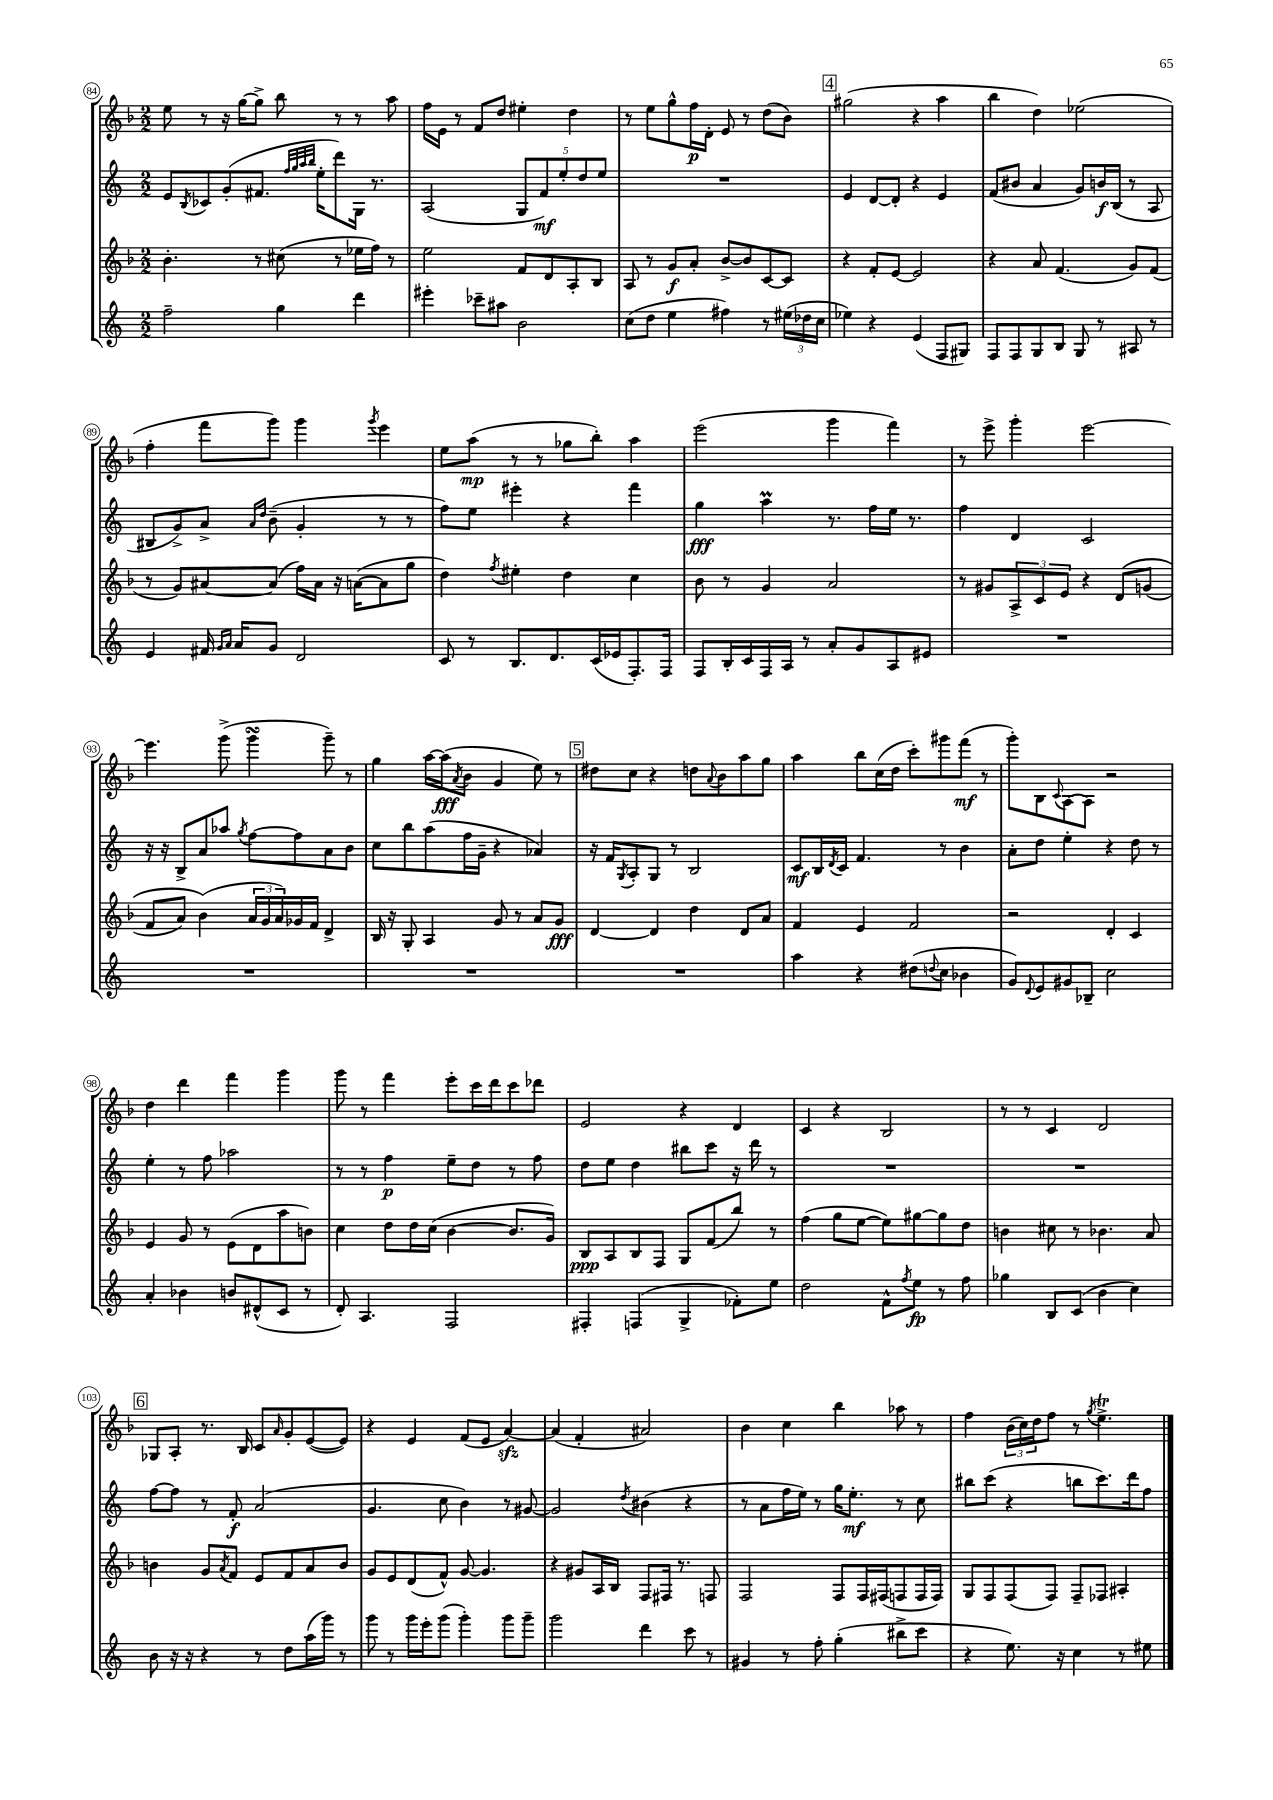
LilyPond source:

<<
\new StaffGroup <<
\new Staff = "s0" {
    \clef treble \key f \major \numericTimeSignature \time 2/2
    e''8 r8 r16 g''16~ g''8-> bes''8 r8 r8 a''8 |
    f''16 e'16 r8 f'8 d''8 eis''4-. d''4 |
    r8 e''8 g''8-^ f''16\p d'16-. e'8 r8 d''8( bes'8) |
    \mark \markup { \box "4" } gis''2( r4 a''4 |
    bes''4 d''4) ees''2( |
    f''4-. f'''8 g'''8) g'''4 \acciaccatura { g'''8 } e'''4 |
    e''8 a''8\mp( r8 r8 ges''8 bes''8-.) a''4 |
    e'''2( g'''4 f'''4) |
    r8 e'''8-> g'''4-. e'''2~ |
    e'''4. g'''8->( g'''4\turn g'''8--) r8 |
    g''4 a''16~ a''16\fff( \acciaccatura { a'8 } bes'8 g'4 e''8) r8 |
    \mark \markup { \box "5" } dis''8 c''8 r4 d''8 \appoggiatura { a'8 } bes'8 a''8 g''8 |
    a''4 bes''8 c''16( d''16 c'''8-.) gis'''8 f'''8\mf( r8 |
    g'''8-.) bes8 \appoggiatura { c'8 } a8~ a8 r2 |
    d''4 d'''4 f'''4 g'''4 |
    g'''8 r8 f'''4 e'''8-. c'''16 d'''16 c'''8 des'''8 |
    e'2 r4 d'4 |
    c'4 r4 bes2 |
    r8 r8 c'4 d'2 |
    \mark \markup { \box "6" } ges8 a8-. r8. bes16 c'8 \grace { a'16 } g'8-. e'8~( e'8) |
    r4 e'4 f'8( e'8 a'4~\sfz) |
    a'4( f'4-. ais'2) |
    bes'4 c''4 bes''4 aes''8 r8 |
    f''4 \tuplet 3/2 { bes'16( c''16) d''16 } f''8 r8 \acciaccatura { g''8 } e''4.->\trill \bar "|." |
}
\new Staff = "s1" {
    \clef treble \key c \major \numericTimeSignature \time 2/2
    e'8 \acciaccatura { b8 } ces'8 g'8-.( fis'8. \grace { f''32 g''32 a''32 b''32 } e''16-. d'''8) g16 r8. |
    a2( \tuplet 5/4 { g8 f'8\mf) e''8-. d''8 e''8 } |
    R1 |
    \mark \markup { \box "4" } e'4 d'8~ d'8-. r4 e'4 |
    f'8( bis'8 a'4 g'8) b'16\f b16( r8 a8 |
    bis8 g'8->) a'8-> \grace { a'16 d''16 } b'8--( g'4-. r8 r8 |
    f''8) e''8 eis'''4-. r4 f'''4 |
    g''4\fff a''4\prall r8. f''16 e''16 r8. |
    f''4 d'4 c'2 |
    r16 r16 b8-> a'8 aes''8 \acciaccatura { g''8 } f''8~ f''8 a'8 b'8 |
    c''8 b''8 a''8( f''16 g'16-- r4 aes'4) |
    \mark \markup { \box "5" } r16 f'16 \acciaccatura { g8 } a8-. g8 r8 b2 |
    c'8\mf b16 \acciaccatura { d'8 } c'16 f'4. r8 b'4 |
    a'8-. d''8 e''4-. r4 d''8 r8 |
    e''4-. r8 f''8 aes''2 |
    r8 r8 f''4\p e''8-- d''8 r8 f''8 |
    d''8 e''8 d''4 bis''8 c'''8 r16 d'''16 r8 |
    R1 |
    R1 |
    \mark \markup { \box "6" } f''8~ f''8 r8 f'8-.\f a'2( |
    g'4. c''8 b'4) r8 gis'8~ |
    gis'2 \acciaccatura { d''8 } bis'4( r4 |
    r8 a'8 f''16 e''16) r8 g''16 e''8.-.\mf r8 c''8 |
    bis''8 c'''8( r4 b''8 c'''8.) d'''16 f''8 \bar "|." |
}
\new Staff = "s2" {
    \clef treble \key f \major \numericTimeSignature \time 2/2
    bes'4.-. r8 cis''8( r8 ees''16 f''16) r8 |
    e''2 f'8 d'8 a8-. bes8 |
    a8 r8 g'8\f a'8-. bes'8~-> bes'8 c'8~ c'8 |
    \mark \markup { \box "4" } r4 f'8-. e'8~ e'2 |
    r4 a'8 f'4.( g'8) f'8( |
    r8 g'8) ais'8~ ais'8( f''16) ais'16 r16 a'16~( a'8 g''8 |
    d''4) \acciaccatura { f''8 } eis''4-. d''4 c''4 |
    bes'8 r8 g'4 a'2 |
    r8 gis'8 \tuplet 3/2 { a8-> c'8 e'8 } r4 d'8\( g'8( |
    f'8 a'8) bes'4(\) \tuplet 3/2 { a'16 g'16 a'16) } ges'16 f'16 d'4-> |
    bes16 r16 g8-. a4 g'8 r8 a'8 g'8\fff |
    \mark \markup { \box "5" } d'4~ d'4 d''4 d'8 a'8 |
    f'4 e'4 f'2 |
    r2 d'4-. c'4 |
    e'4 g'8 r8 e'8( d'8 a''8 b'8) |
    c''4 d''8 d''16 c''16( bes'4~ bes'8. g'16) |
    bes8\ppp a8 bes8 f8 g8 f'8( bes''8) r8 |
    f''4( g''8 e''8~ e''8) gis''8~ gis''8 d''8 |
    b'4 cis''8 r8 bes'4. a'8 |
    \mark \markup { \box "6" } b'4 g'8 \acciaccatura { a'8 } f'8 e'8 f'8 a'8 b'8 |
    g'8 e'8 d'8( f'8-^) g'8~ g'4. |
    r4 gis'8 a16 bes16 f8 fis16 r8. f8 |
    f2 f8 f16 fis16( f8 f16 f16) |
    g8 f8 f8( f8) f8-- fes8 ais4-. \bar "|." |
}
\new Staff = "s3" {
    \clef treble \key c \major \numericTimeSignature \time 2/2
    f''2-- g''4 d'''4 |
    eis'''4-. ces'''8-- ais''8 b'2 |
    c''8( d''8 e''4 fis''4) r8 \tuplet 3/2 { eis''16( des''16 c''16 } |
    \mark \markup { \box "4" } ees''4) r4 e'4( f8 gis8) |
    f8 f8 g8 b8 g8 r8 ais8 r8 |
    e'4 fis'16 \grace { g'16 a'16 } a'16 g'8 d'2 |
    c'8 r8 b8. d'8. c'16( ees'16 f8.-.) f16 |
    f8 b16-. c'16 f16 a16 r8 a'8-. g'8 a8 eis'8 |
    R1 |
    R1 |
    R1 |
    \mark \markup { \box "5" } R1 |
    a''4 r4 dis''8( \appoggiatura { d''8 } c''8 bes'4 |
    g'8) \appoggiatura { d'8 } e'8 gis'8 bes8-- c''2 |
    a'4-. bes'4 b'8 dis'8-^( c'8 r8 |
    d'8-.) a4. f2 |
    fis4-. f4( g4-> fes'8-.) e''8 |
    d''2 f'8-^ \acciaccatura { f''8 } e''8\fp r8 f''8 |
    ges''4 b8 c'8( b'4 c''4) |
    \mark \markup { \box "6" } b'8 r16 r16 r4 r8 d''8 a''16( g'''16) r8 |
    g'''8 r8 g'''16 e'''16-. g'''8( g'''4-.) g'''8 g'''8-- |
    g'''2 d'''4 c'''8 r8 |
    gis'4 r8 f''8-. g''4-.( bis''8-> c'''8 |
    r4 e''8.) r16 c''4 r8 eis''8 \bar "|." |
}
>>
>>
\layout { \context { \Score currentBarNumber = #84 \override BarNumber.stencil = #(make-stencil-circler 0.1 0.3 ly:text-interface::print) } }
